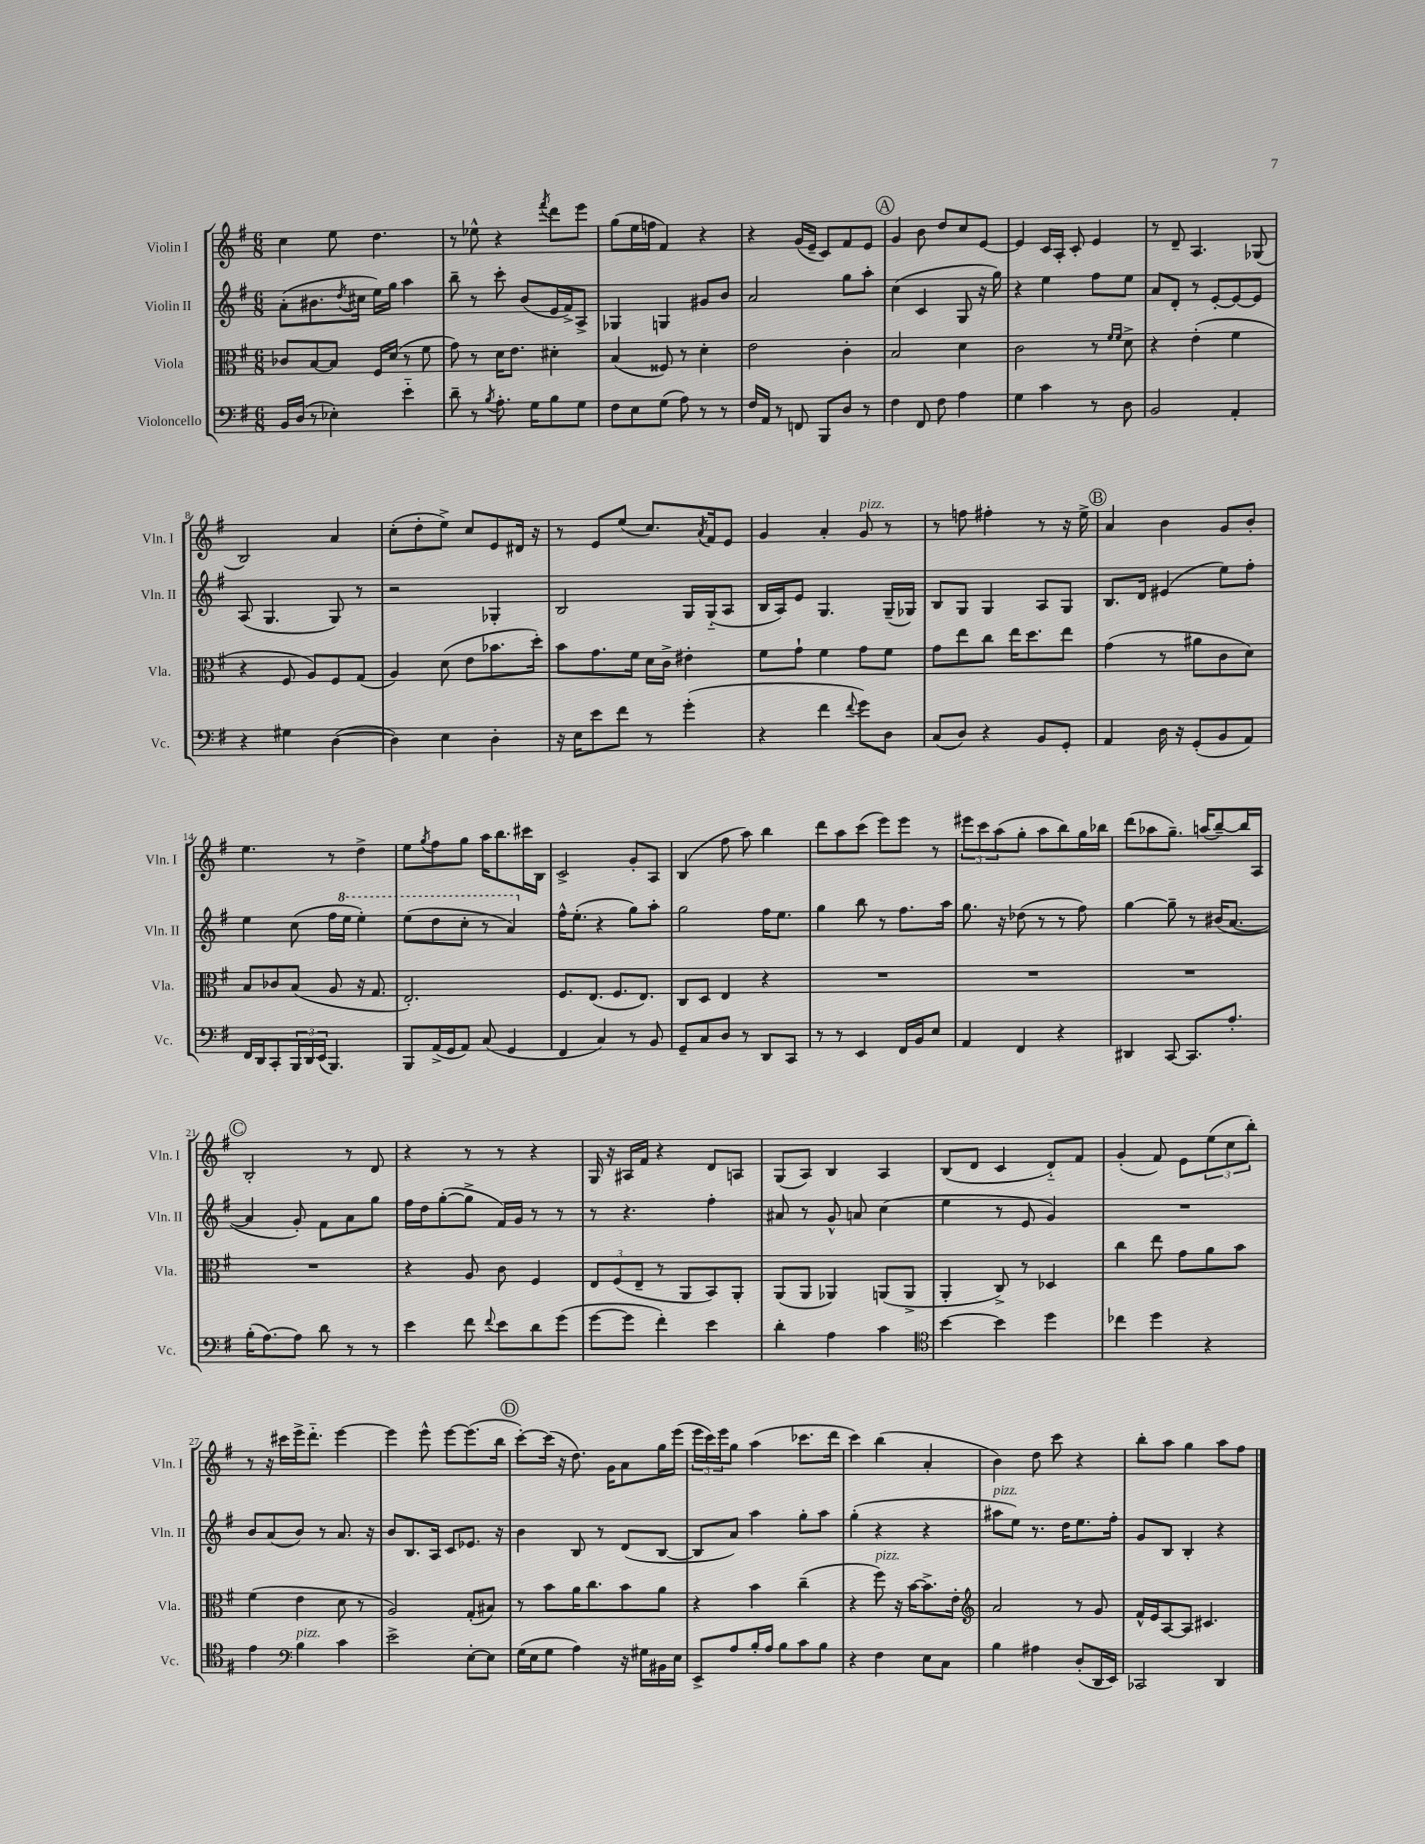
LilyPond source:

<<
\new StaffGroup <<
\new Staff = "s0" \with { instrumentName = "Violin I" shortInstrumentName = "Vln. I" } {
    \clef treble \key g \major \numericTimeSignature \time 6/8
    c''4 e''8 d''4. |
    r8 ees''8-^ r4 \acciaccatura { fis'''8 } d'''8 e'''8 |
    g''8( e''16 f''16 fis'4) r4 |
    r4 g'16( e'16-- c'8) fis'8 e'8 |
    \mark \markup { \circle "A" } g'4 b'8 d''8 c''8 e'8~ |
    e'4 c'16 a16-. c'8-. e'4 |
    r8 d'8-- a4. ges8( |
    b2) a'4 |
    c''8-.( d''8-. e''8->) c''8 e'8 dis'16 r16 |
    r8 e'8 e''8( c''8.) \acciaccatura { a'8 } fis'16 e'8 |
    g'4 a'4-. g'8^\markup { \italic "pizz." } r8 |
    r8 f''8 fis''4-. r8 r16 e''16-> |
    \mark \markup { \circle "B" } a'4 b'4 g'8 b'8-. |
    e''4. r8 d''4-> |
    e''8 \acciaccatura { g''8 } fis''8 g''8 a''16 b''8. cis'''16 b16 |
    c'2-> g'8-. a8 |
    b4( fis''8 a''8) b''4 |
    d'''8 a''8 c'''8( e'''8) e'''8 r8 |
    \tuplet 3/2 { eis'''8 c'''8 a''8( } g''8-. a''8 b''8) g''16 bes''16 |
    d'''8( aes''8 g''8.--) a''16( b''8~--) b''16 a16 |
    \mark \markup { \circle "C" } b2-. r8 d'8 |
    r4 r8 r8 r4 |
    g16 r16 ais16 fis'16 r4 d'8 a8 |
    g8( a8) b4 a4 |
    b8( d'8 c'4 d'8-_) fis'8 |
    g'4-.( fis'8) e'8 \tuplet 3/2 { e''8( c''8 b''8-.) } |
    r8 r16 cis'''16 e'''16-> d'''8.-_ e'''4~ |
    e'''4 e'''8-^ e'''8~ e'''8.( b''16 |
    \mark \markup { \circle "D" } c'''8~-.) c'''16( r16 d''8.) g'16 a'8 g''16 e'''16( |
    \tuplet 3/2 { e'''16 c'''16) e'''16 } g''8 a''4( ces'''8. d'''16 |
    c'''4) b''4( a'4-. |
    b'4) d''8 c'''8 r4 |
    b''8-. a''8 g''4 a''8 fis''8 \bar "|." |
}
\new Staff = "s1" \with { instrumentName = "Violin II" shortInstrumentName = "Vln. II" } {
    \clef treble \key g \major \numericTimeSignature \time 6/8
    a'8-.( bis'8. \acciaccatura { d''8 } cis''16 e''16) g''16 a''4 |
    b''8-- r8 c'''8-. b'8( e'16 fis'16->) a8-> |
    ges4 g4 gis'8 b'8 |
    a'2 g''8 a''8-. |
    \mark \markup { \circle "A" } c''4( c'4 g8 r16 g''16) |
    r4 e''4 fis''8 e''8 |
    a'8 d'8-. r8 e'8~-. e'8~ e'8 |
    a8( g4. g8) r8 |
    r2 ges4-. |
    b2 g16 g16-_( a8 |
    b16 a16) e'8 g4. g16--( ges16) |
    b8 g8 g4 a8 g8 |
    \mark \markup { \circle "B" } b8. d'16 eis'4( e''8) fis''8-. |
    e''4 c''8( fis''16 \ottava #1 e'''16 e'''4-.) |
    e'''8( d'''8 c'''8-. r8 a''4) \ottava #0 |
    fis''16-^ e''8.-.( r4 g''8) a''8-. |
    g''2 fis''16 e''8. |
    g''4 b''8 r8 fis''8. a''16 |
    g''8. r16 des''8( r8 r8 fis''8) |
    g''4~ g''8-- r8 bis'16( a'8.~ |
    \mark \markup { \circle "C" } a'4 g'8-.) fis'8 a'8 g''8 |
    fis''16 d''16 g''8~-.( g''8-> fis'16) g'16 r8 r8 |
    r8 r4. fis''4-. |
    ais'8 r8 g'8-^ a'8 c''4( |
    e''4 r8 e'8 g'4) |
    R2. |
    b'8 a'8( b'8) r8 a'8. r16 |
    b'8 b8. a16 c'8 ees'8. r16 |
    \mark \markup { \circle "D" } b'4 b8 r8 d'8( b8~ |
    b8 a'8) a''4 g''8-. a''8 |
    g''4-.( r4 r4 |
    ais''8^\markup { \italic "pizz." } e''8) r8. d''16 e''8. fis''16-. |
    g'8 b8 b4-. r4 \bar "|." |
}
\new Staff = "s2" \with { instrumentName = "Viola" shortInstrumentName = "Vla." } {
    \clef alto \key g \major \numericTimeSignature \time 6/8
    ces'8 b8~ b8 fis16 d'16( r8 fis'8 |
    g'8) r8 d'16 e'8. dis'4-. |
    b4( fisis8) r8 d'4-. |
    e'2 c'4-. |
    \mark \markup { \circle "A" } b2 d'4 |
    c'2 r8 \grace { fis'16 fis'16 } d'8-> |
    r4 e'4-.( fis'4 |
    r4 fis8 a8) fis8 g8( |
    a4) d'8( e'8 bes'8. d''16-.) |
    b'8 g'8. fis'16 d'16 c'16-> eis'4-. |
    fis'8 g'8-! fis'4 g'8 fis'8 |
    g'8 e''8 c''8 e''16 d''8. e''8 |
    \mark \markup { \circle "B" } g'4( r8 ais'8 c'8 d'8) |
    b8 ces'8 b8( a8 r16 g8. |
    e2.-.) |
    fis8. e8.( fis8. e8.) |
    c8 d8 e4 r4 |
    R2. |
    R2. |
    R2. |
    \mark \markup { \circle "C" } R2. |
    r4 a8 c'8 fis4 |
    \tuplet 3/2 { e8 fis8( e8-- } r8 a,8 b,8) a,8-. |
    a,8( a,8 aes,4) a,8( a,8-> |
    a,4-. c8->) r8 des4 |
    c''4 e''8 g'8 a'8 b'8 |
    fis'4( e'4 d'8 r8 |
    a2) g8-.( bis8) |
    \mark \markup { \circle "D" } r8 b'8 a'16 c''8. b'8 a'8 |
    r4 b'4 c''4--( |
    r4 fis''8^\markup { \italic "pizz." }) r16 b'16~ b'8.-> e'16-. |
    \clef treble a'2 r8 g'8 |
    fis'16-^ e'16 a8~ a8 cis'4. \bar "|." |
}
\new Staff = "s3" \with { instrumentName = "Violoncello" shortInstrumentName = "Vc." } {
    \clef bass \key g \major \numericTimeSignature \time 6/8
    b,16 d16( r8 ees4-.) e'4-_ |
    d'8-- r8 \acciaccatura { b8 } a8.-. g16 b8 g8 |
    fis8 e8 g8( a8) r8 r8 |
    fis16 a,16 r8 f,8 b,,8 d8 r8 |
    \mark \markup { \circle "A" } fis4 fis,8 fis8 a4 |
    g4 c'4 r8 d8 |
    b,2 a,4-. |
    r4 gis4 d4~( |
    d4) e4 d4-. |
    r16 e16 e'8 fis'8 r8 g'4-.( |
    r4 fis'4 \appoggiatura { fis'8 } g'8) d8 |
    c8( d8) r4 b,8 g,8-. |
    \mark \markup { \circle "B" } a,4 d16 r16 g,8-.( b,8 a,8) |
    fis,16 d,16 c,8-. \tuplet 3/2 { b,,16 d,16 e,16( } b,,4.) |
    b,,8 a,16->( g,16 a,8) c8( g,4 |
    fis,4 c4) r8 b,8 |
    g,8-- c8 d8 r8 d,8 c,8 |
    r8 r8 e,4 fis,16 b,16 e8 |
    a,4 fis,4 r4 |
    dis,4 c,8~ c,8. a8.-. |
    \mark \markup { \circle "C" } b16-.( a8.~) a8 d'8 r8 r8 |
    e'4 fis'8 \appoggiatura { fis'8 } e'8 d'8 g'8( |
    g'8~ g'8 fis'4-.) e'4 |
    d'4-. a4 c'4 |
    \clef tenor b'4~ b'4 d''4 |
    ces''4 d''4 r4 |
    e'4 \clef bass b4^\markup { \italic "pizz." } c'4 |
    e'2-> e8~-. e8 |
    \mark \markup { \circle "D" } g16( e16 g8 a4) r16 gis16 bis,16 e16 |
    e,8-> a8 b16-. a16 b8 c'8 b8 |
    r4 fis4 e8 c8 |
    b4 ais4 d8-.( d,16 e,16) |
    ces,2 d,4 \bar "|." |
}
>>
>>
